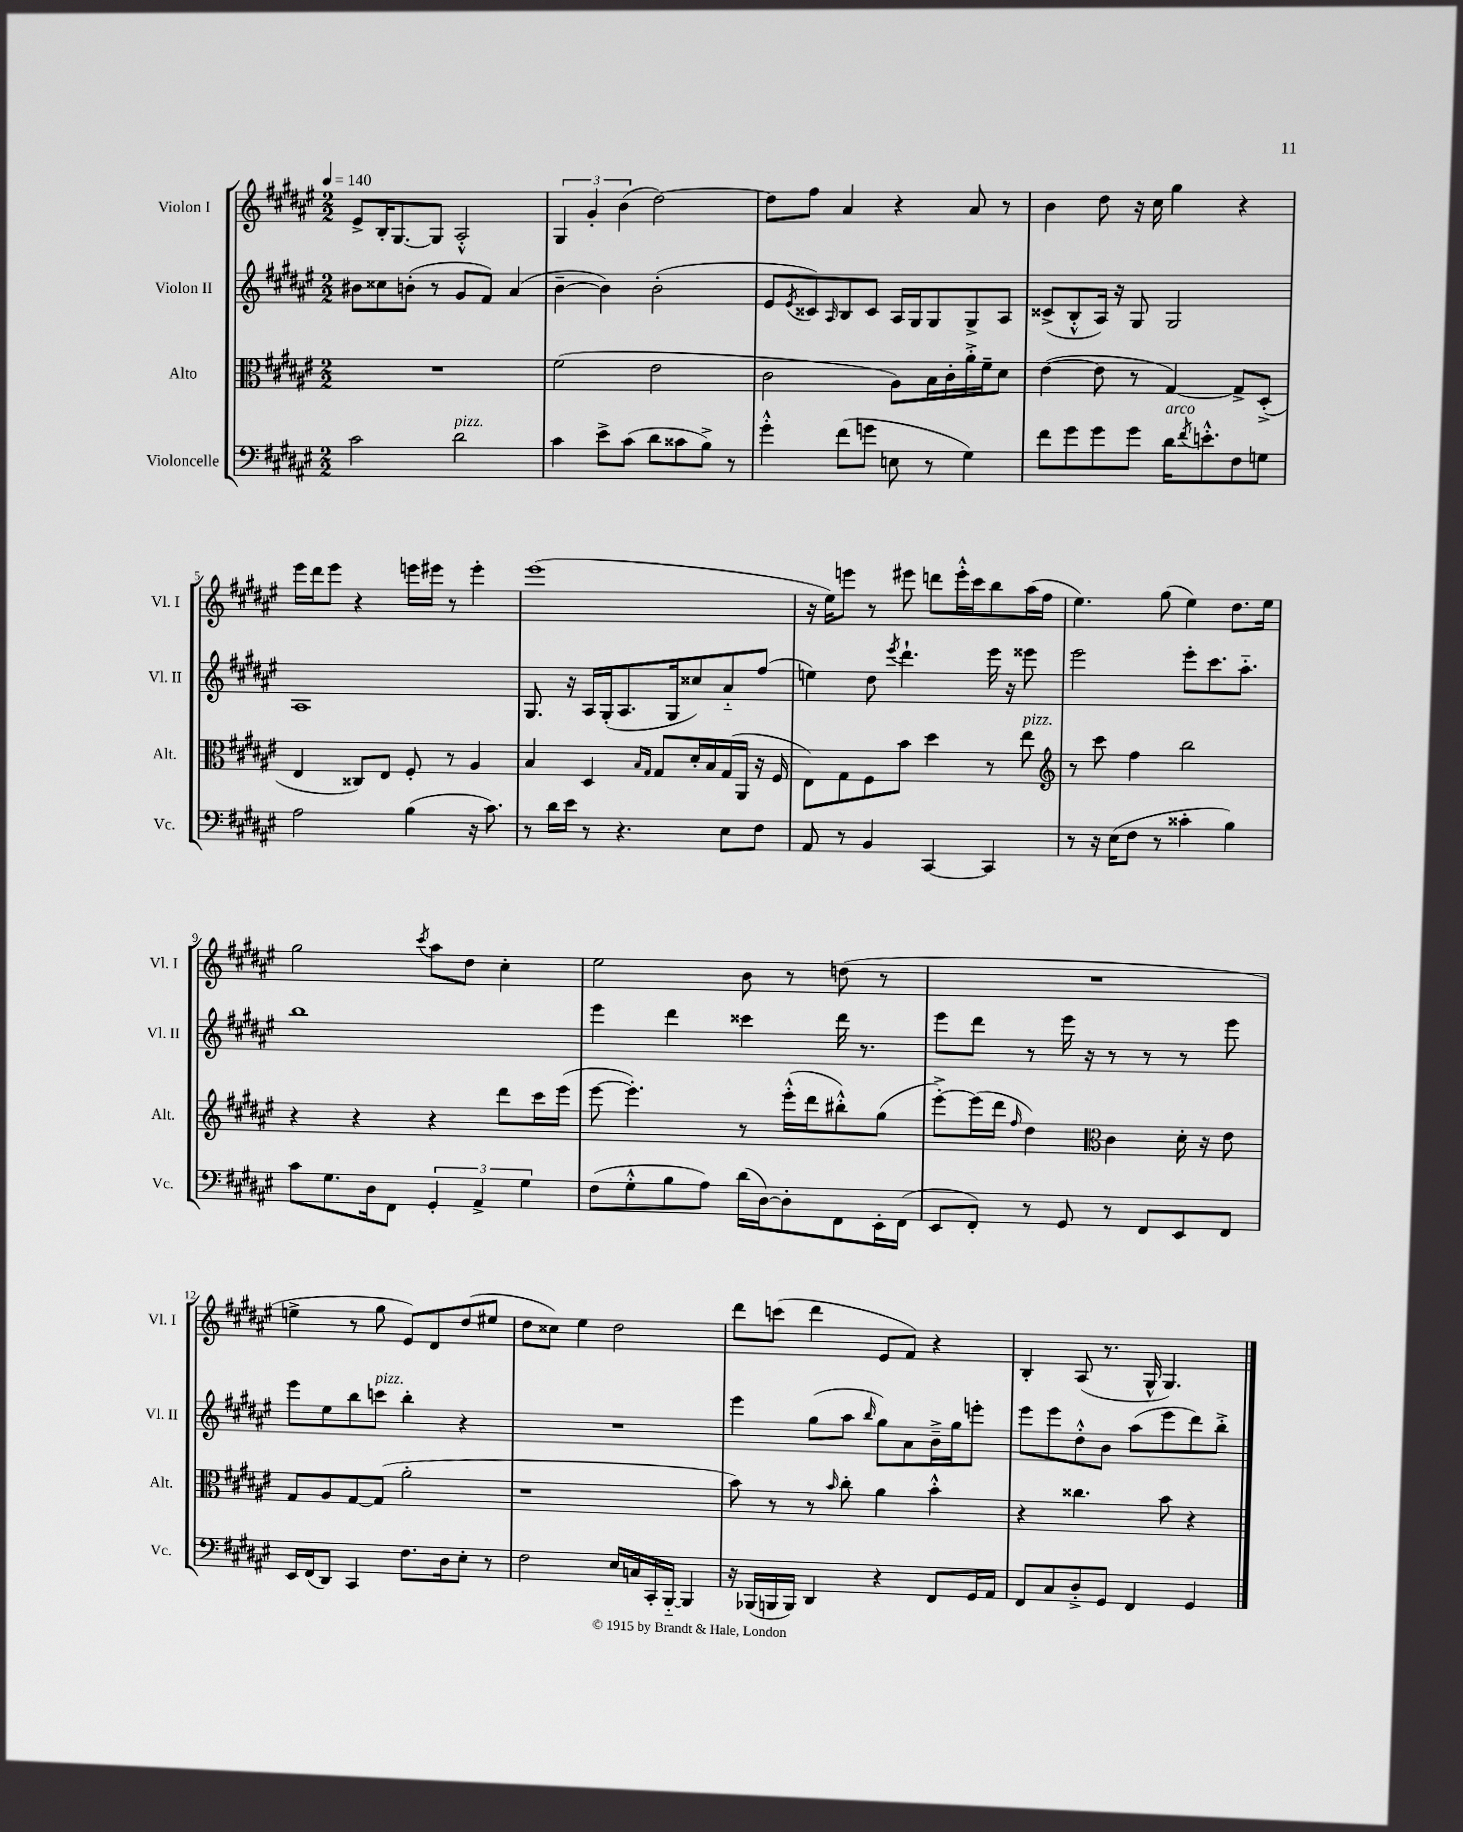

**kern	**kern	**kern	**kern
*staff4	*staff3	*staff2	*staff1
*clefF4	*clefC3	*clefG2	*clefG2
*k[f#c#g#d#a#e#]	*k[f#c#g#d#a#e#]	*k[f#c#g#d#a#e#]	*k[f#c#g#d#a#e#]
*M2/2	*M2/2	*M2/2	*M2/2
*MM140	*MM140	*MM140	*MM140
2c#\	1r	8b#\L	8e#^/L
.	.	8cc##\	16B'/K
.	.	.	[8.G#/
.	.	(8b'\J	.
.	.	8r	8G#/]J
2d#\	.	8g#/L	2A#'^^/
.	.	8f#/J)	.
.	.	(4a#/	.
=	=	=	=
4c#\	(2f#\	[4b~\	6G#/
.	.	.	6g#'/
8e#^\L	.	4b\])	.
.	.	.	(6b\
(8c#\J	.	.	.
8d#\L	2e#\	(2b'\	[2dd#\)
8c##\	.	.	.
8B^\J)	.	.	.
8r	.	.	.
=	=	=	=
4g#'^^\	2c#\	8e#/L	8dd#\]L
.	.	8qe#/	.
.	.	8c##/)	8ff#\J
.	.	16qqA#/	.
(8f#\L	.	8B/	4a#/
8g\J	.	8c##/J	.
8E\	8A#\L)	16A#/LL	4r
.	.	16G#/J	.
8r	16B\L	8G#/	.
.	16c#'\	.	.
4G#\)	16a#'^\	8G#^/	8a#/
.	16f#~\J	.	.
.	8d#\J	8A#/J	8r
=	=	=	=
8f#\L	([4e#\	(8c##^/L	4b\
8g#\	.	8B'^^/	.
8g#\	8e#\]	16A#/Jk)	8dd#\
.	.	16r	.
8g#\J	8r	8G#/	16r
.	.	.	16cc#\
16d#\LK	[4G#/)	2G#/	4gg#\
8qf#/	.	.	.
8.e'^^\	.	.	.
8F#\	8G#^/]L	.	4r
8G\J	(8D#'^/J	.	.
=	=	=	=
2A#\	4E#/	1A#	16eee#\LL
.	.	.	16ddd#\J
.	.	.	8eee#\J
.	8C##/L)	.	4r
.	8E#/J	.	.
(4B\	8F#'/	.	16eee\LL
.	.	.	16eee#\JJ
.	8r	.	8r
16r	4A#/	.	4eee#'\
8.c#\)	.	.	.
=	=	=	=
8r	4B/	8.G#/	(1eee#
16d#\LL	.	.	.
16e#\JJ	.	16r	.
8r	4D#/	16A#/LL	.
.	.	(16G#'/J	.
4.r	.	8.A#/	.
.	16qqB/LL	.	.
.	16qqG#/JJ	.	.
.	8G#/L	.	.
.	.	16G#/k	.
.	16d#'/L	8cc##/)	.
.	16B/	.	.
8E#\L	(16G#/	8a#'~/	.
.	16AA#/JJ	.	.
8F#\J	16r	(8ff#/J	.
.	16F#/	.	.
=	=	=	=
8AA#/	8E#\L)	4ee\)	16r
.	.	.	16ee#\LK)
8r	8G#\	.	8eee\J
4BB/	8F#\	8dd#\	8r
.	.	8qeee#/	.
.	8b\J	4.ddd#`\	8eee#\
[4CC#/	4dd#\	.	8ddd\L
.	.	.	16eee#'^^\L
.	.	.	16ccc#\J
4CC#/]	8r	16eee#\	8bb\
.	.	16r	.
.	8ee#\	8eee##\	(16aa#\L
.	.	.	16ff#\JJ
=	=	=	=
*	*clefG2	*	*
8r	8r	2eee#\	4.ee#\)
16r	8ccc#\	.	.
(16E#\LK	.	.	.
8F#\J	4ff#\	.	.
8r	.	.	(8gg#\
4c##'\	2bb\	8eee#'\L	4ee#\)
.	.	8.ccc#\	.
4B\)	.	.	8.dd#\L
.	.	8.aa#'~\J	.
.	.	.	16ee#\Jk
=	=	=	=
8c#\L	4r	1bb	2gg#\
8.G#\	.	.	.
.	4r	.	.
16D#\k	.	.	.
8FF#\J	.	.	.
.	.	.	8qccc#/
6GG#'/	4r	.	8aa#\L
.	.	.	8dd#\J
6AA#^/	.	.	.
.	8ddd#\L	.	4cc#'\
6G#\	.	.	.
.	16ccc#\L	.	.
.	(16eee#\JJ	.	.
=	=	=	=
(8F#\L	[8eee#\	4eee#\	2ee#\
8G#'^^\	4.eee#'\])	.	.
8B\	.	4ddd#\	.
8A#\J)	.	.	.
(16d#\LL	8r	4ccc##\	8b\
[16D#\J)	.	.	.
8D#'\]	(16eee#'^^\LL	.	8r
.	16ddd#\J	.	.
8FF#\	8bb#'^^\)	16ddd#\	(8dd\
.	.	8.r	.
16EE#'\L	(8gg#\J	.	8r
(16FF#\JJ	.	.	.
=	=	=	=
8EE#/L	[8eee#'^\L)	8eee#\L	1r
8FF#'/J)	(16eee#\]L	8ddd#\J	.
.	16ddd#\JJ	.	.
.	16qqff#/	.	.
8r	4dd#\)	8r	.
8GG#/	.	16eee#\	.
.	.	16r	.
*	*clefC3	*	*
8r	4c#\	8r	.
8FF#/L	.	8r	.
8EE#/	16d#'\	8r	.
.	16r	.	.
8FF#/J	8e#\	8eee#\	.
=	=	=	=
16EE#/LL	8G#/L	8eee#\L	4ee^\
(16FF#/J	.	.	.
8DD#/J)	8A#/	8ee#\	.
4CC#/	[8G#/	8bb\	8r
.	(8G#/]J	8ccc\J	8gg#\
8.F#\L	2a#'\	4bb'\	8e#/L)
.	.	.	8d#/
16D#\k	.	.	.
8E#'\J	.	4r	(8dd#/
8r	.	.	8ee#/J
=	=	=	=
2F#\	1r	1r	8dd#\L
.	.	.	8cc##\J)
.	.	.	4ee#\
16E#/LL	.	.	2dd#\
16C/	.	.	.
16CC#'/	.	.	.
[16BBB'~/JJ	.	.	.
4BBB/]	.	.	.
=	=	=	=
16r	8b\)	4eee#\	8ddd#\L
(16BBB-/LL	.	.	.
16BBB/	8r	.	(8ccc\J
16BBB/JJ)	.	.	.
4DD#/	8r	(8gg#\L	4ddd#\
.	16qqb/	.	.
.	8cc#'\	8aa#\J	.
.	.	16qqbb/	.
4r	4a#\	8gg#\L)	8e#/L
.	.	8a#\	8f#/J)
8FF#/L	4b'^^\	16b~^\L	4r
.	.	16gg#\J	.
16GG#/L	.	8eee'\J	.
16AA#/JJ	.	.	.
=	=	=	=
8FF#/L	4r	8eee#\L	4B'/
8C#/	.	8eee#\	.
8D#'^/	4.cc##\	8dd#'^^\	(8A#/
8GG#/J	.	8b\J	8.r
4FF#/	.	(8aa#\L	.
.	.	.	16G#^^/
.	8b\	8eee#\	4.G#/)
4GG#/	4r	8ddd#\)	.
.	.	8bb'^\J	.
==	==	==	==
*-	*-	*-	*-
